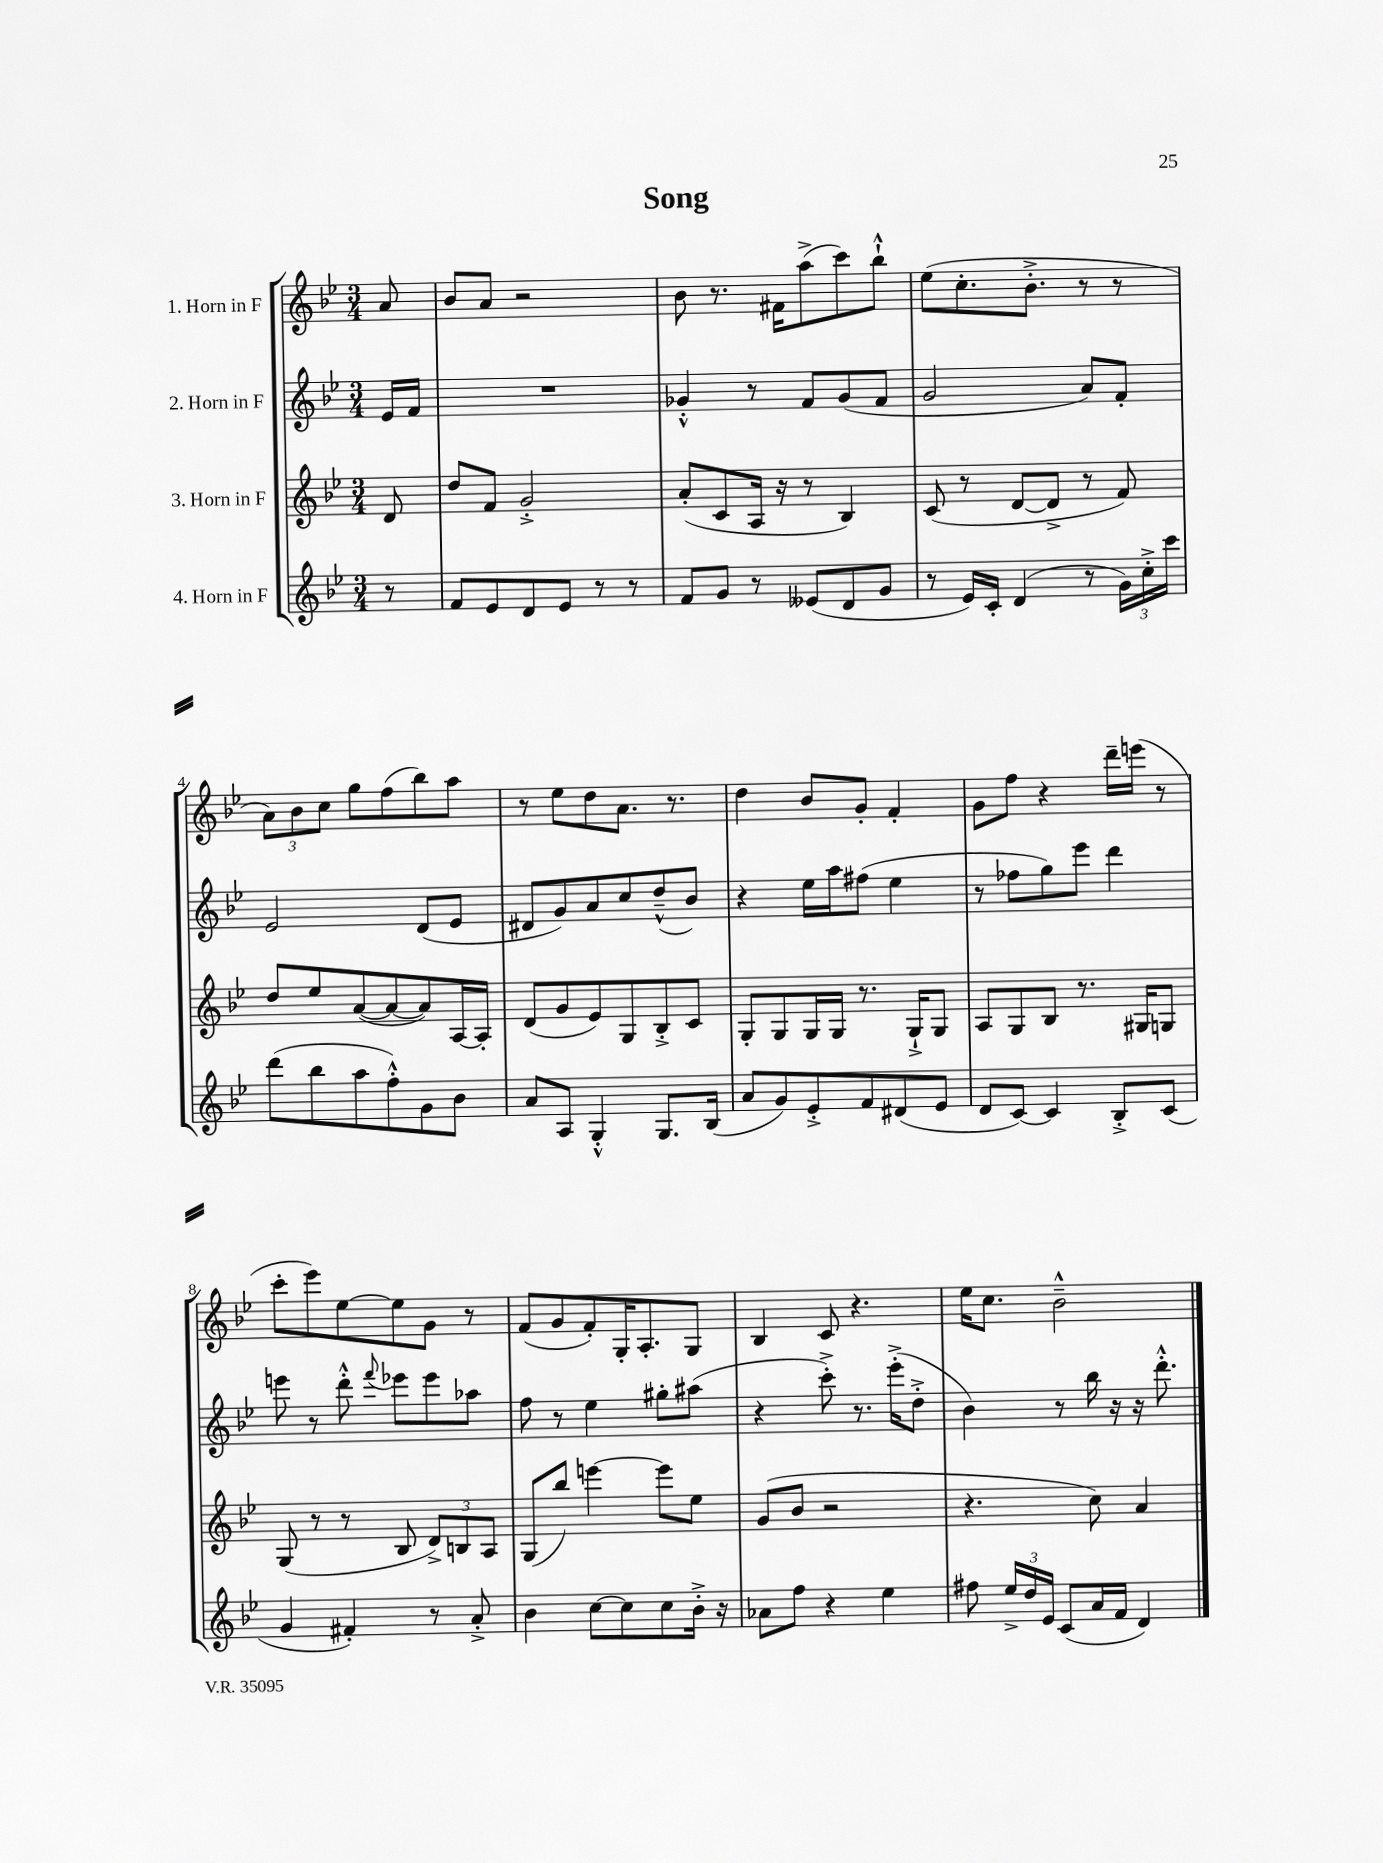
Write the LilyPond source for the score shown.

\header { title = "Song" }
<<
\new StaffGroup <<
\new Staff = "s0" \with { instrumentName = "1. Horn in F" } {
    \clef treble \key bes \major \numericTimeSignature \time 3/4 \partial 8
    \autoBeamOff a'8 |
    bes'8[ a'8] r2 |
    bes'8 r8. fis'16[ a''8->( c'''8) bes''8]-!-^ |
    ees''8[( c''8.-. bes'8.]-.-> r8 r8 |
    \tuplet 3/2 { a'8[) bes'8 c''8] } g''8[ f''8( bes''8) a''8] |
    r8 ees''8[ d''8 a'8.] r8. |
    d''4 bes'8[ g'8]-. f'4-. |
    g'8[ f''8] r4 d'''16[-- e'''16]( r8 |
    c'''8[-. ees'''8) ees''8~ ees''8 g'8] r8 |
    f'8[( g'8 f'8-.) g16-. a8.-. g8] |
    bes4 c'8 r4. |
    ees''16[ c''8.] bes'2---^ \bar "|." |
}
\new Staff = "s1" \with { instrumentName = "2. Horn in F" } {
    \clef treble \key bes \major \numericTimeSignature \time 3/4 \partial 8
    \autoBeamOff ees'16[ f'16] |
    R2. |
    ges'4-.-^ r8 f'8[ ges'8( f'8] |
    g'2 a'8[) f'8]-. |
    ees'2 d'8[( ees'8] |
    dis'8[ g'8) a'8 c''8 d''8---^( bes'8]) |
    r4 ees''16[ a''16 fis''8]( ees''4 |
    r8 fes''8[ g''8) ees'''8] d'''4 |
    e'''8 r8 d'''8-.-^ \appoggiatura { f'''8 } ees'''8[ ees'''8 aes''8] |
    f''8 r8 ees''4 gis''8[-. ais''8]( |
    r4 c'''8-.->) r8. ees'''16[-.->( d''8]-.-> |
    bes'4) r8 bes''16 r16 r16 d'''8.-.-^ \bar "|." |
}
\new Staff = "s2" \with { instrumentName = "3. Horn in F" } {
    \clef treble \key bes \major \numericTimeSignature \time 3/4 \partial 8
    \autoBeamOff d'8 |
    d''8[ f'8] g'2-.-> |
    a'8[-.( c'8 a16] r16 r8 bes4) |
    c'8( r8 d'8[~ d'8]-> r8 f'8) |
    d''8[ ees''8 a'8~( a'8~ a'8) a16~ a16]-. |
    d'8[( g'8 ees'8) g8 bes8-.-> c'8] |
    g8[-. g8 g16 g16] r8. g16[-!-> g8] |
    a8[ g8 bes8] r8. gis16[ g8] |
    g8( r8 r8 bes8 \tuplet 3/2 { d'8[->) b8 a8] } |
    g8[( bes''8]) e'''4~ e'''8[ ees''8] |
    g'8[( bes'8] r2 |
    r4. c''8) a'4 \bar "|." |
}
\new Staff = "s3" \with { instrumentName = "4. Horn in F" } {
    \clef treble \key bes \major \numericTimeSignature \time 3/4 \partial 8
    \autoBeamOff r8 |
    f'8[ ees'8 d'8 ees'8] r8 r8 |
    f'8[ g'8] r8 eeses'8[( d'8 g'8] |
    r8 ees'16[) c'16]-. d'4( r8 \tuplet 3/2 { g'16[) c''16-.-> c'''16] } |
    d'''8[( bes''8 a''8 f''8-.-^) g'8 bes'8] |
    a'8[ a8] g4-.-^ g8.[ bes16]( |
    a'8[ g'8) ees'8-.-> f'8 dis'8( ees'8] |
    d'8[ c'8]~) c'4 bes8[-.-> c'8]( |
    g'4 fis'4-.) r8 a'8-.-> |
    bes'4 c''8[~ c''8 c''8 bes'16]-.-> r16 |
    aes'8[ f''8] r4 ees''4 |
    fis''8 \tuplet 3/2 { ees''16[-> d''16 ees'16] } c'8[( a'16 f'16] d'4) \bar "|." |
}
>>
>>
